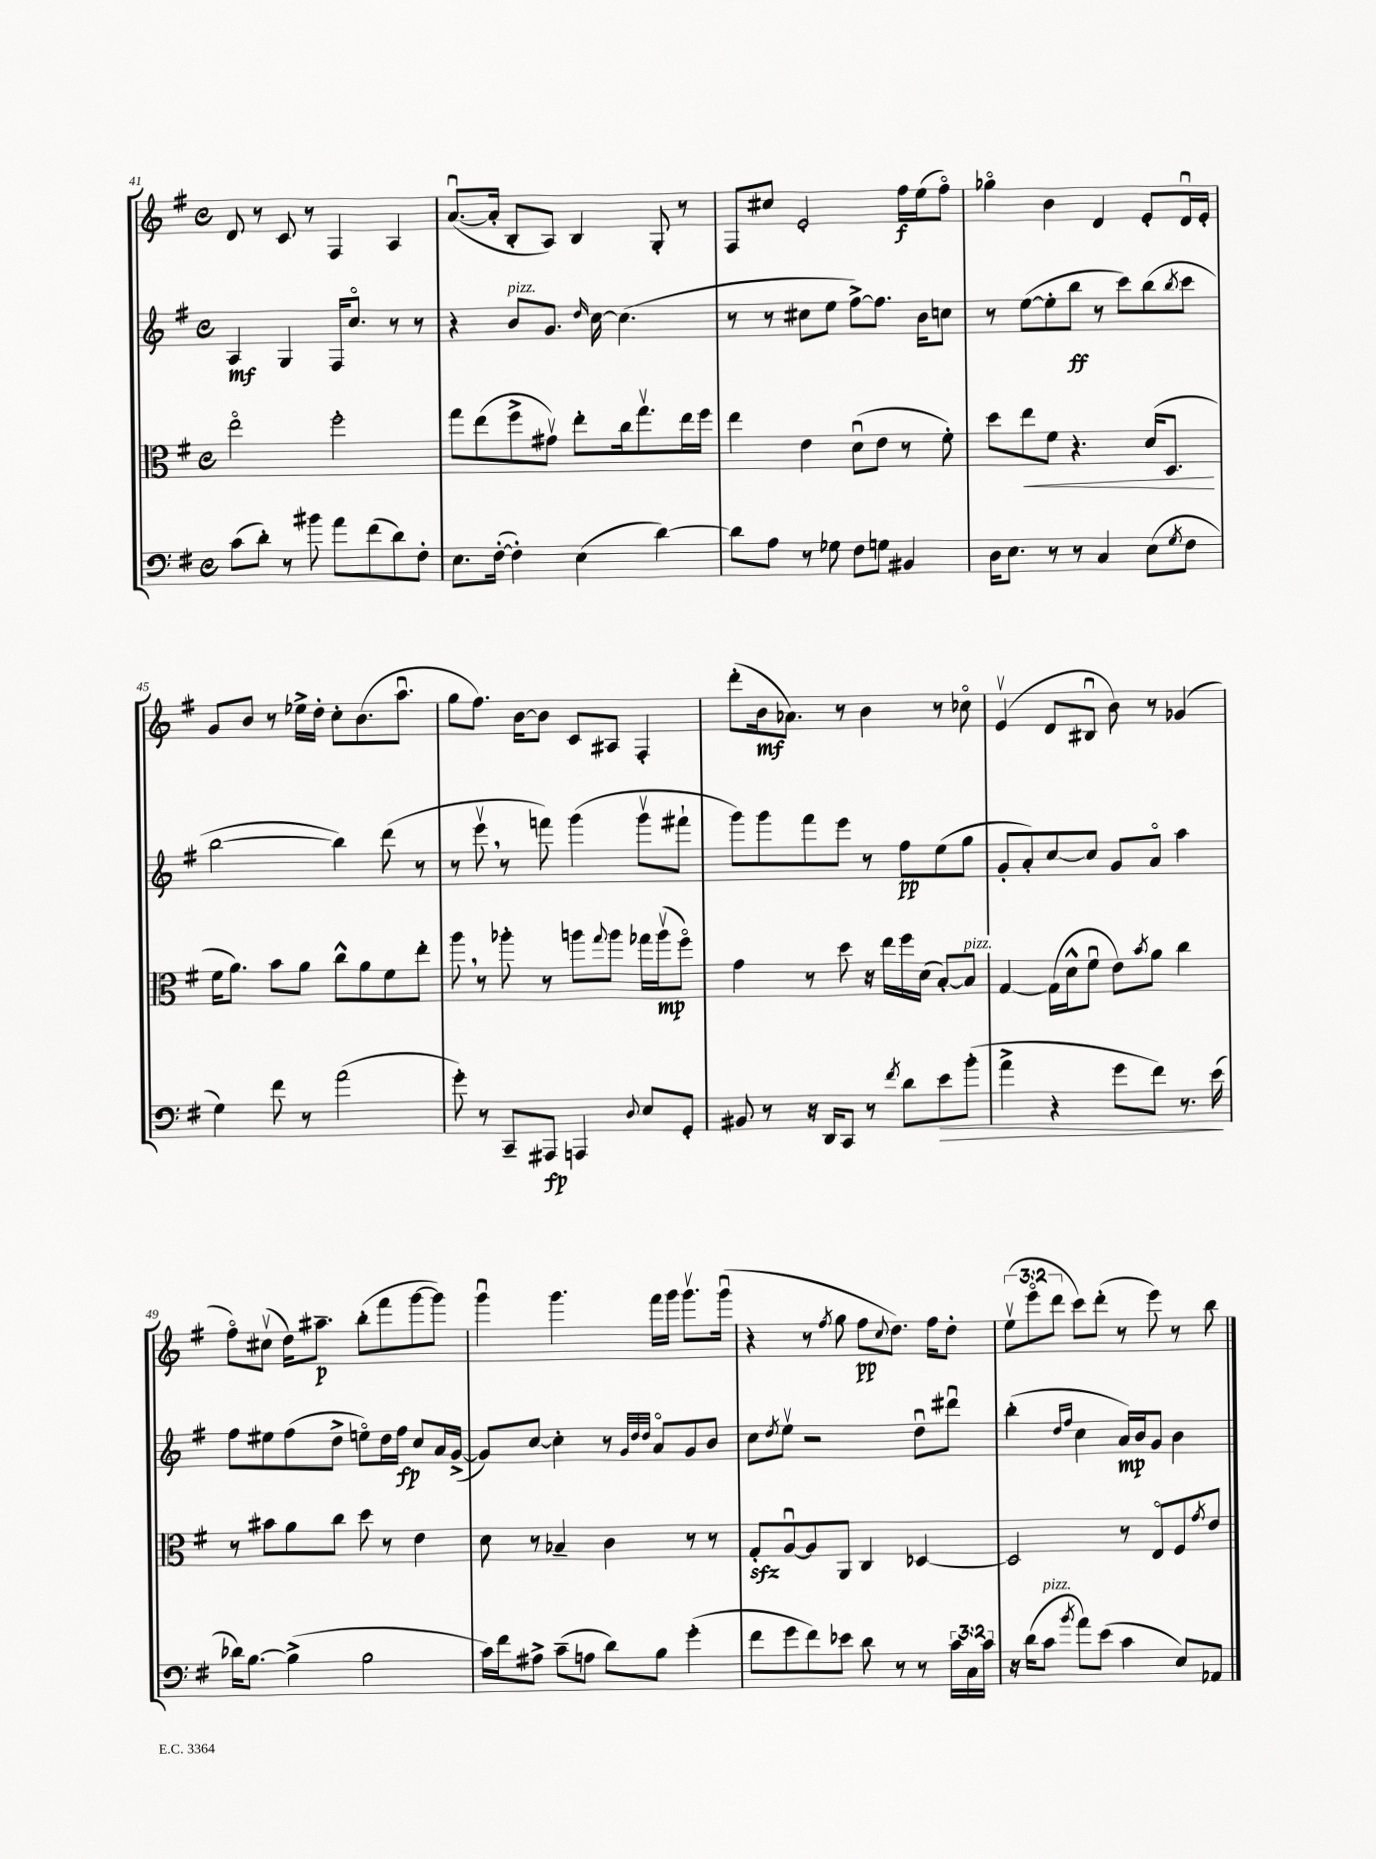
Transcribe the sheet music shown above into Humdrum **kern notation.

**kern	**dynam	**kern	**dynam	**kern	**dynam	**kern	**dynam
*part4	*part4	*part3	*part3	*part2	*part2	*part1	*part1
*staff4	*staff4	*staff3	*staff3	*staff2	*staff2	*staff1	*staff1
*clefF4	*	*clefC3	*	*clefG2	*	*clefG2	*
*k[f#]	*	*k[f#]	*	*k[f#]	*	*k[f#]	*
*M4/4	*	*M4/4	*	*M4/4	*	*M4/4	*
*met(c)	*	*met(c)	*	*met(c)	*	*met(c)	*
=41	=41	=41	=41	=41	=41	=41	=41
(8c\L	.	2ee\	.	4A/	mf	8d/	.
8d'\J)	.	.	.	.	.	8r	.
8r	.	.	.	4G/	.	8c/	.
8b#X\	.	.	.	.	.	8r	.
8a\L	.	2ff#'\	.	16F#/KL	.	4F#/	.
.	.	.	.	8.cc/J	.	.	.
(8f#\	.	.	.	.	.	.	.
8d\)	.	.	.	8r	.	4A/	.
8F#'\J	.	.	.	8r	.	.	.
=42	=42	=42	=42	=42	=42	=42	=42
8.E\L	.	8gg\L	.	4r	.	([8.au/L	.
.	.	(8ee\	.	.	.	.	.
([16F#'\Jk	.	.	.	.	.	16a'/Jk]	.
!	!	!	!	!LO:TX:a:i:t=pizz.	!	!	!
4F#'\])	.	8ff#^\	.	8b/L	.	8B'/L	.
.	.	8g#Xv\J)	.	8.g/J	.	8A/J)	.
(4E\	.	8ee'\L	.	.	.	4B/	.
.	.	.	.	16qqdd/	.	.	.
.	.	.	.	[16cc\	.	.	.
.	.	16cc\k	.	(4.cc\]	.	.	.
.	.	8.ggv\	.	.	.	.	.
[4d\)	.	.	.	.	.	8G'/	.
.	.	16ee\L	.	.	.	8r	.
.	.	16ff#\JJ	.	.	.	.	.
=43	=43	=43	=43	=43	=43	=43	=43
8d\L]	.	4ee\	.	8r	.	8F#/L	.
8A\J	.	.	.	8r	.	8cc#X/J	.
8r	.	4e\	.	8cc#X\L	.	2e'/	.
8G-X\	.	.	.	8ee\J	.	.	.
8F#\L	.	(8du\L	.	[8ff#^\L)	.	.	.
8Gn\J	.	8e\J	.	8.ff#\J]	.	.	.
4BB#X/	.	8r	.	.	.	16ff#\LL	f
.	.	.	.	16b\KL	.	(16ee\J	.
.	.	8f#'\)	.	8ccn\J	.	8ff#\J)	.
=44	=44	=44	=44	=44	=44	=44	=44
16D\KL	.	8dd\L	.	8r	.	4gg-X\	.
8.E\J	.	.	.	.	.	.	.
!	!	!	!LO:HP:b	!	!	!	!
.	.	8ee\	<	([8ee\L	.	.	.
8r	.	8f#\J	.	8ee'\]	.	4b\	.
8r	.	4.r	.	8bb\J	ff	.	.
4C/	.	.	.	8r	.	4d/	.
.	.	.	.	8ccc\L)	.	.	.
(8E\L	.	(16d/KL	.	(8bb\	.	8e'/L	.
.	.	8.D/J	.	.	.	.	.
8qG/	.	.	.	8qbb/	.	.	.
8F#\J	.	.	.	8ccc\J	.	16du/L	.
.	.	.	.	.	.	16e'/JJ	.
.	.	.	[	.	.	.	.
!!LO:LB:g=z
=45	=45	=45	=45	=45	=45	=45	=45
4G\)	.	16f#\KL	.	[2bb\	.	8g/L	.
.	.	8.a\J)	.	.	.	.	.
.	.	.	.	.	.	8b/J	.
8f#\	.	8b\L	.	.	.	8r	.
8r	.	8a\J	.	.	.	16ee-X^\LL	.
.	.	.	.	.	.	16dd'\JJ	.
(2a\	.	8cc^^\L	.	4bb\])	.	8cc'\L	.
.	.	8a\	.	.	.	(8.b\	.
.	.	8f#\	.	(8ddd\	.	.	.
.	.	.	.	.	.	8.aau\J	.
.	.	8ee'\J	.	8r	.	.	.
=46	=46	=46	=46	=46	=46	=46	=46
8g'\)	.	8aa,\	.	8r	.	8gg\L	.
8r	.	8r	.	8eeev,\	.	8.ff#\J)	.
8CC~/L	.	8aa-X'\	.	8r	.	.	.
.	.	.	.	.	.	[16b\KL	.
8AAA#X/J	fp	8r	.	8fffn\)	.	8b\J]	.
4AAAn/	.	8aan\L	.	(4ggg\	.	8c/L	.
.	.	8qqgg/	.	.	.	.	.
.	.	8aa\J	.	.	.	8A#X/J	.
8qqD/	.	.	.	.	.	.	.
8E/L	.	16gg-X\LL	.	8gggv\L	.	4F#'/	.
.	.	(16aav\J	mp	.	.	.	.
8GG'/J	.	8ff#\J)	.	8fff#X`\J	.	.	.
=47	=47	=47	=47	=47	=47	=47	=47
8BB#X/	.	4g\	.	8ggg\L)	.	(8ddd'\L	.
8r	.	.	.	8ggg\	.	16b\k	mf
.	.	.	.	.	.	8.a-X\J)	.
16r	.	8r	.	8fff#\	.	.	.
16DD/KL	.	.	.	.	.	.	.
8CC/J	.	8dd\	.	8eee\J	.	8r	.
8r	.	16r	.	8r	.	4b\	.
.	.	16ee\LL	.	.	.	.	.
8qf#/	.	.	.	.	.	.	.
8d\L	.	16ff#\	.	8ff#\L	pp	.	.
.	.	(16d\JJ	.	.	.	.	.
!	!LO:HP:b	!	!	!	!	!	!
8e\	>	[8B'/L)	.	(8ee\	.	8r	.
!	!	!LO:TX:a:i:t=pizz.	!	!	!	!	!
(8b'\J	.	8B/J]	.	8gg\J	.	8cc-X\	.
=48	=48	=48	=48	=48	=48	=48	=48
4a^\	.	[4G/	.	8g'/L	.	(4ev/	.
.	.	.	.	8a'/)	.	.	.
4r	.	(16G\LL]	.	[8cc/	.	8d/L	.
.	.	16d^^\J	.	.	.	.	.
.	.	8f#u\J	.	8cc/J]	.	8B#Xu/J	.
8g\L	.	8e\L)	.	8g/L	.	8b\)	.
.	.	8qb/	.	.	.	.	.
8f#\J)	.	8a\J	.	8a/J	.	8r	.
8.r	.	4cc\	.	4aa\	.	(4g-X/	.
(16e\	.	.	.	.	.	.	.
.	]	.	.	.	.	.	.
!!LO:LB:g=z
=49	=49	=49	=49	=49	=49	=49	=49
16d-X\KL)	.	8r	.	8ff#\L	.	8ff#\L)	.
[8.B\J	.	.	.	.	.	.	.
.	.	8b#X\L	.	8ee#X\	.	(8cc#Xv\J	.
(4B^\]	.	8a\	.	(8ff#\	.	16dd\KL)	.
.	.	.	.	.	.	8.aa#X~\J	p
.	.	8cc\J	.	8dd^\J	.	.	.
2B\	.	8dd\	.	8een\L)	.	(8bb'\L	.
.	.	8r	.	16dd\L	.	8fff#\	.
.	.	.	.	16ff#\JJ	fp	.	.
.	.	4e\	.	8cc/L	.	[8ggg\	.
.	.	.	.	16a/L	.	8ggg\J])	.
.	.	.	.	([16g^/JJ	.	.	.
=50	=50	=50	=50	=50	=50	=50	=50
16c\LL)	.	8d\	.	8g/L])	.	4gggu\	.
16f#\J	.	.	.	.	.	.	.
8A#X^\J	.	8r	.	[8cc/J	.	.	.
(8c~\L	.	4B-X~/	.	4cc'\]	.	4.ggg\	.
8An\J	.	.	.	.	.	.	.
8d\L)	.	4c\	.	8r	.	.	.
.	.	.	.	32qqg/LLL	.	.	.
.	.	.	.	32qqdd/	.	.	.
.	.	.	.	32qqdd/JJJ	.	.	.
8B\J	.	.	.	8a/L	.	16fff#\LL	.
.	.	.	.	.	.	16ggg\JJ	.
(4g'\	.	8r	.	8g/	.	8.gggv\L	.
.	.	8r	.	8b/J	.	.	.
.	.	.	.	.	.	(16gggu\Jk	.
=51	=51	=51	=51	=51	=51	=51	=51
8f#\L	.	8Gzz'/L	.	8cc\L	.	4r	.
.	.	.	.	8qdd/	.	.	.
8g\	.	[8Au/	.	8eev\J	.	.	.
8f#\)	.	8A/]	.	2r	.	8r	.
.	.	.	.	.	.	8qff#/	.
8e-X\J	.	8AA/J	.	.	.	8gg\	.
8d\	.	4C/	.	.	.	8ff#\L	pp
.	.	.	.	.	.	8qqcc/	.
8r	.	.	.	.	.	8.dd\J)	.
8r	.	[4D-X/	.	8ddu\L	.	.	.
.	.	.	.	.	.	16ff#\KL	.
24c\LL	.	.	.	8ddd#Xu\J	.	8dd'\J	.
24C\	.	.	.	.	.	.	.
24c\JJ	.	.	.	.	.	.	.
=52	=52	=52	=52	=52	=52	=52	=52
16r	.	2D-/]	.	(4bb'\	.	(12eev\L	.
(16d\KL	.	.	.	.	.	.	.
.	.	.	.	.	.	12eee\	.
!LO:TX:a:i:t=pizz.	!	!	!	!	!	!	!
8c\J	.	.	.	.	.	.	.
.	.	.	.	.	.	12ddd\J	.
.	.	.	.	16qqdd/LL	.	.	.
8qb/	.	.	.	16qqff#/JJ	.	.	.
8a\L)	.	.	.	4cc\	.	8ccc\L)	.
(8e\J	.	.	.	.	.	(8ddd'\J	.
4c\	.	8r	.	16a/LL)	mp	8r	.
.	.	.	.	16b/J	.	.	.
.	.	8E/L	.	8g/J	.	8eee\)	.
8E/L)	.	8F#/	.	4b\	.	8r	.
.	.	8qg/	.	.	.	.	.
8AA-X/J	.	8e/J	.	.	.	8bb\	.
==	==	==	==	==	==	==	==
*-	*-	*-	*-	*-	*-	*-	*-
